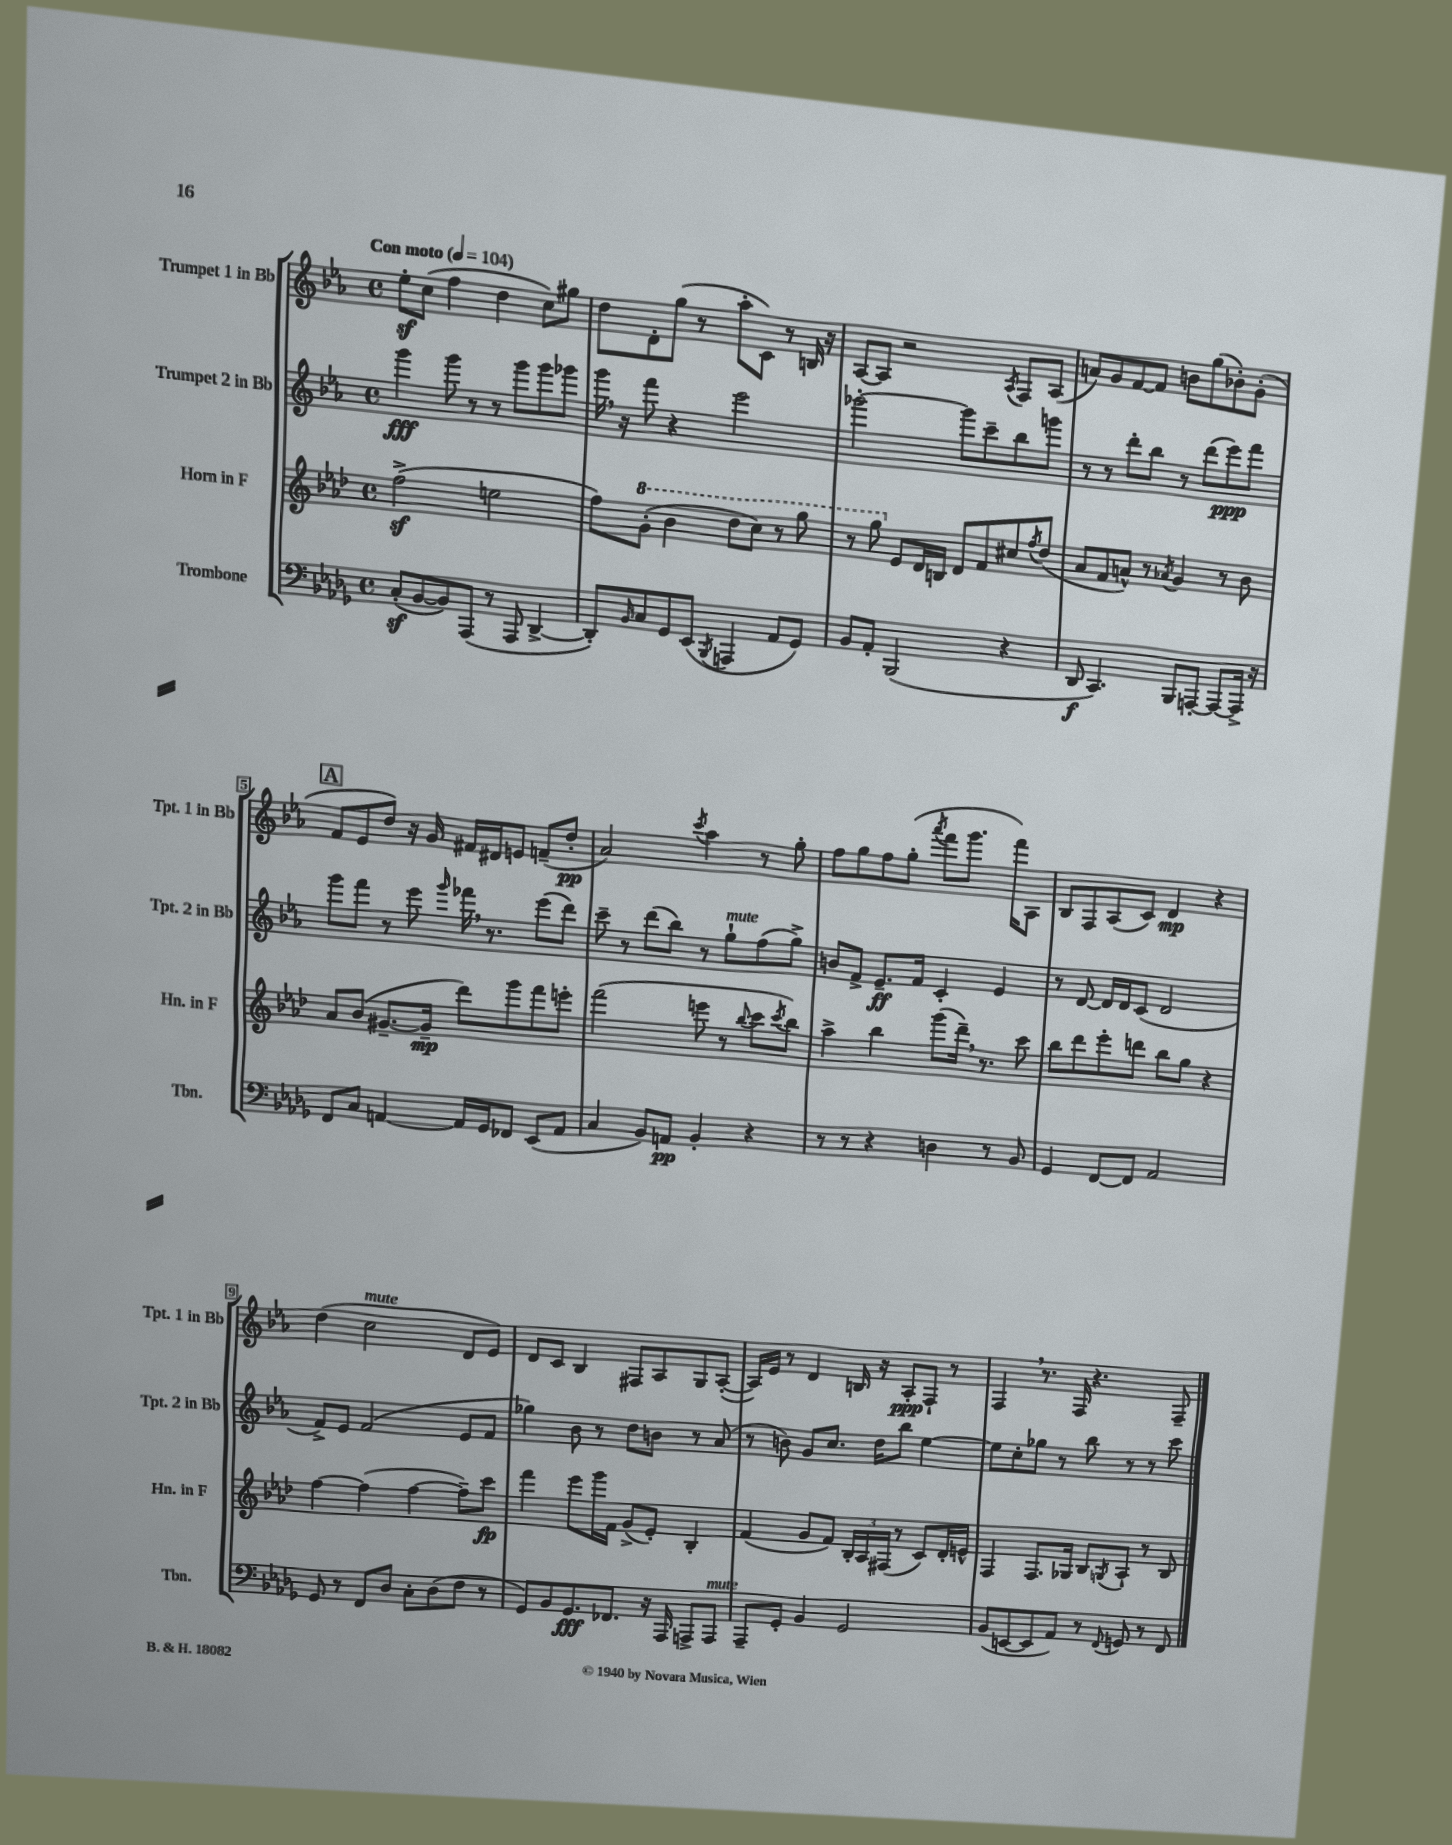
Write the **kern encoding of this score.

**kern	**kern	**kern	**kern
*staff4	*staff3	*staff2	*staff1
*clefF4	*clefG2	*clefG2	*clefG2
*k[b-e-a-d-g-]	*k[b-e-a-d-]	*k[b-e-a-]	*k[b-e-a-]
*M4/4	*M4/4	*M4/4	*M4/4
*met(c)	*met(c)	*met(c)	*met(c)
*MM104	*MM104	*MM104	*MM104
(8C'/L	(2ff^\	4ggg\	8ee-'\L
[8BB-/	.	.	(8cc\J
8BB-/])	.	8ggg\	4ff\
(8AAA-/J	.	8r	.
8r	2ee\	8r	4dd\
8AAA-/	.	8ggg\L	.
[4DD-^/	.	8ggg\	8cc\L)
.	.	8ggg-\J	8gg#\J
=	=	=	=
8DD-'/]L)	8ff\L)	16ggg\	8dd\L
.	.	16r	.
16qqBB-/	.	.	.
8C/	(8gg'\J	8fff\	8d'\
8GG-/	4bb-\	4r	(8gg\J
(8EE-/J	.	.	8r
8qBBB-/	.	.	.
4AAA/	8ddd-\L	2eee-\	8aa-'\L
.	8ccc\J)	.	8c\J)
8AA-/L	8r	.	8r
8GG-/J)	8ggg\	.	16B/
.	.	.	16r
=	=	=	=
8BB-/L	8r	[2ggg-'\	[8A-/L
8AA-'/J	8ggg\	.	8A-/]J
(2BBB-/	8e-/L	.	2r
.	16d-/L	.	.
.	16B/JJ	.	.
.	8d-/L	8ggg-\]L	.
.	8f/	8ccc~\	.
.	.	.	8qA-/
4r	8cc#/	8bb-\	8F/L
.	8qff/	.	.
.	(8dd-/J	8ggg\J	(8A-/J
=	=	=	=
8DD-/	8a-/L	8r	8a/L)
4.CC/)	8f/	8r	8g/
.	8a^^/J)	8ddd'\L	[8f/
.	8r	8bb-\J	8f/]J
.	8qa-/	.	.
8BBB-/L	4g/	8r	8b\L
[8AAA'/J	.	(8ddd\L	(8gg\
8AAA/_L	8r	8eee-\)	8b-'\)
16AAA^/]Jk	8b-\	8fff\J	(8g'\J
16r	.	.	.
=	=	=	=
8FF/L	8a-/L	8ggg\L	8f/L
8C/J	(8b-/J	8fff\J	8e-/
[4AA/	[8.g#~/L	8r	8dd/J)
.	.	8eee-\	16r
.	16g#~/]Jk	.	16g/
.	.	16qqggg/	.
16AA/]LL	8ddd-\L)	16fff-\	16f#/LL
16GG-/J	.	8.r	16d#/J
8FF-/J	8ggg\	.	8e/J
(8EE-/L	8fff\	(8eee-\L	(8f~/L
8AA/J	8eee'\J	8ddd\J)	8dd'/J
=	=	=	=
4C/	(2fff\	8ccc~\	2a-/)
.	.	8r	.
8BB-/L)	.	(8ddd\L	.
8AA/J	.	8bb-\J)	.
.	.	.	8qccc/
4BB-'/	8eee\	8r	4aa-\
.	8r	8gg`\L	.
.	8qqbb-/	.	.
4r	8ccc\L	(8ff\	8r
.	8qccc/	.	.
.	8bb-\J)	8gg^\J)	8gg'\
=	=	=	=
8r	4aa-^\	8b/L	8ff\L
8r	.	8f^/J	8gg\
4r	4bb-\	8.e-~/L	8ff\
.	.	.	(8gg'\J
.	.	16f/Jk	.
.	.	.	8qaaa-/
4D\	(8ggg\L	4c'/	8fff\L
.	16ddd-~\Jk)	.	8.ggg\J
.	8.r	.	.
8r	.	4e-/	.
.	.	.	16fff\LK)
8BB-/	8ccc\	.	8A-\J
=	=	=	=
4GG-/	8bb-\L	8r	8B-/L
.	8ddd-\	[8d/	8F/
[8FF/L	8eee-'\	16d/]LL	(8A-/
.	.	16d/J	.
8FF/]J	8ddd\J	(8c/J	8c/J)
2AA-/	8bb-\L	2d/	4d/
.	8gg\J	.	.
.	4r	.	4r
=	=	=	=
8GG-/	[4ff\	8f^/L)	(4dd\
8r	.	8e-/J	.
8FF/L	(4ff\]	(2f/	2cc\
8D-/J	.	.	.
8C'\L	[4ff\	.	.
(8D-\	.	.	.
8F\J	8ff~\]L)	8e-/L	8d/L
8r	8ccc\J	8f/J	8e-/J)
=	=	=	=
8GG-/L)	4fff\	4gg-\)	8d/L
8BB-/	.	.	8c/J
8.GG-/	8eee-\L	8b-\	4B-/
.	16ggg\L	8r	.
8.FF-/J	16f\JJ	.	.
.	(8g^/L	8dd\L	8F#/L
16r	8e-'/J)	8b\J	8A-/
16AAA-/	.	.	.
8AAA^/L	4B-'/	8r	8G/
8AAA/J	.	(8a-/	([8A-'/J
=	=	=	=
8AAA-~/L	(4f/	8r	16A-/]LL)
.	.	.	16e-/JJ
8GG-'/J	.	8b\)	8r
4BB-/	8g/L	8g/L	4d/
.	8f/J)	8.cc/J	.
2GG-/	24B-'/LL	.	16B/
.	24A-/	.	.
.	.	16dd\LK	16r
.	(24F#/JJ	.	.
.	8r	8bb-\J	8A-'/L
.	8c/L)	[4ee-\	8F`/J
.	16d-'/L	.	8r
.	16e^^/JJ	.	.
=	=	=	=
(8BB-/L	4F/	8ee-\]L	4F/
[8EE/	.	8cc'\	.
8EE/]	8.F/L	8gg-\J	8.r
8AA-/J)	.	8r	.
.	16G-/Jk	.	16F/
8r	8B-/L	8bb-\	4.r
8qqFF/	8qG/	.	.
8GG/	8A-`/J	8r	.
8r	8r	8r	.
8FF/	8B-/	8ccc\	8F~/
==	==	==	==
*-	*-	*-	*-
